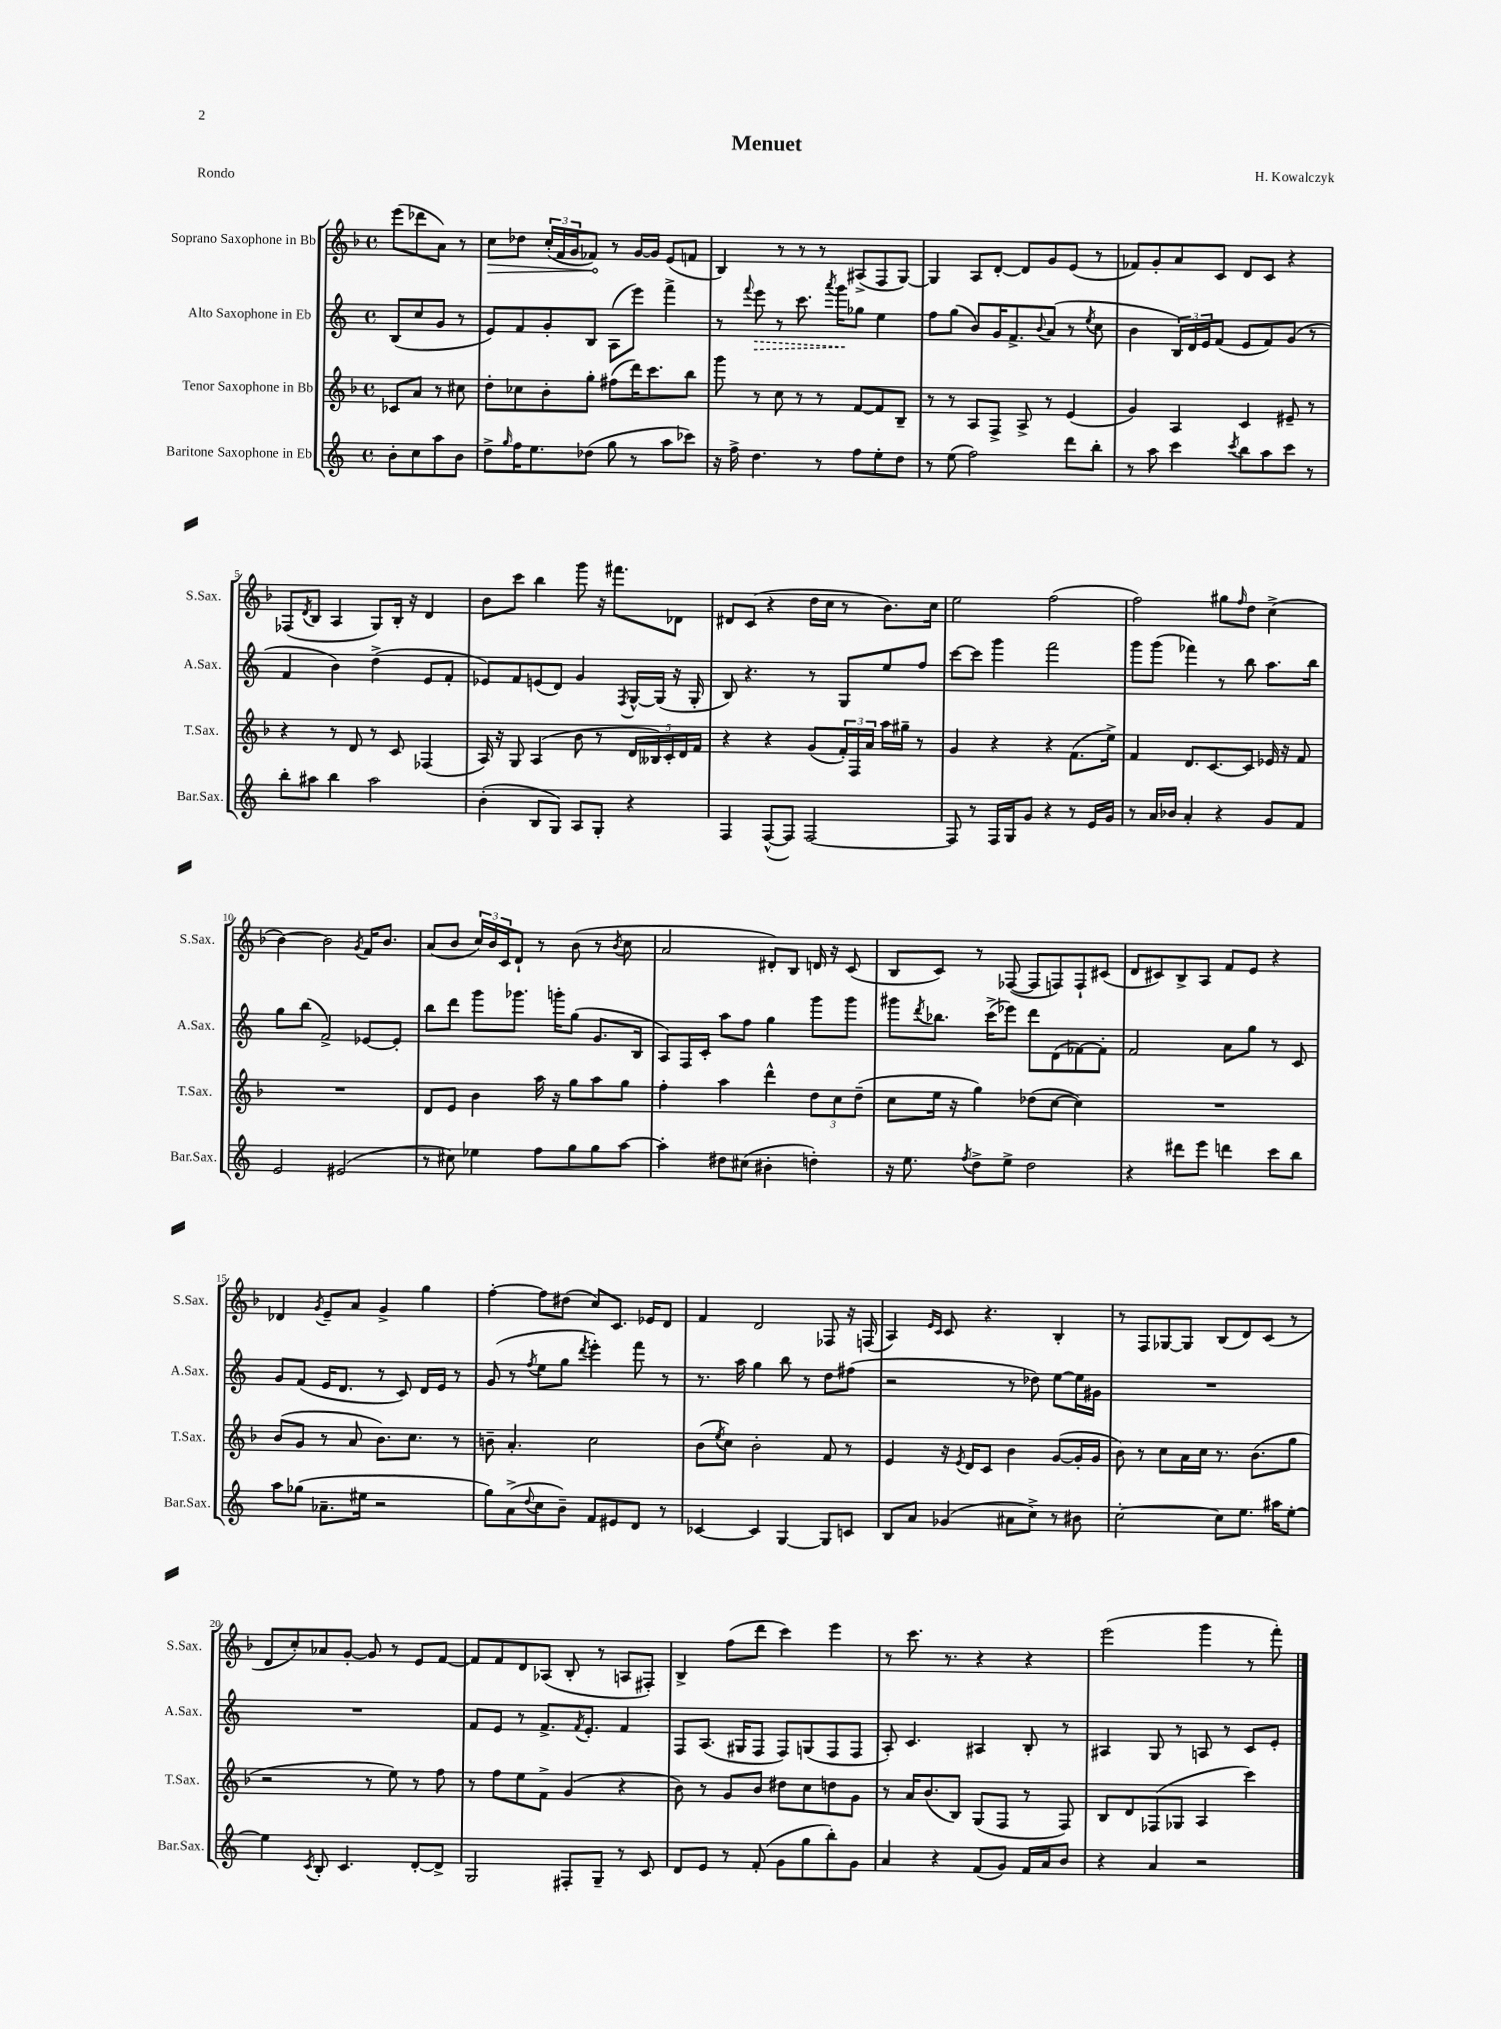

**kern	**kern	**kern	**kern
*staff4	*staff3	*staff2	*staff1
*clefG2	*clefG2	*clefG2	*clefG2
*k[]	*k[b-]	*k[]	*k[b-]
*M4/4	*M4/4	*M4/4	*M4/4
*met(c)	*met(c)	*met(c)	*met(c)
8b'	8c-	(8B	(8eee
8cc	8a	8cc	8ddd-
8aa	8r	8g	8a)
8b	8cc#	8r	8r
=	=	=	=
8dd^	8dd'	8e)	8cc
16qqgg	.	.	.
16ff	8cc-	8f	8dd-
8.ee	.	.	.
.	8b-'	8g'	(24cc'
.	.	.	24f
.	.	.	24g
(8dd-	8gg'	8B	8f-)
8gg	(8ff#	(8A	8r
8r	16ddd)	8eee)	[16g
.	8.ccc	.	16g]
8aa	.	4fff^	(8e
8ccc-)	8bb-	.	8f
=	=	=	=
16r	8ggg	8r	4B-)
16ff^	.	.	.
.	.	8qqfff	.
4.dd	8r	8eee	.
.	8cc	8r	8r
.	8r	8.ccc	8r
8r	8r	.	8r
.	.	8qaaa	.
.	.	16ggg	.
8ff	[8f	8gg-	(8A#^
8ee'	8f]	4ee	8F
8dd	8B-~	.	[8G)
=	=	=	=
8r	8r	8ff	4G]
(8ee	8r	(8gg	.
2ff)	8A	8b)	8A
.	8F^	16g	[8d'
.	.	8.f^	.
.	8A^	.	8d]
.	.	8qqb	.
.	8r	(8a	8g
8ddd	(4e	8r	(8e
.	.	8qee	.
8bb'	.	8cc	8r
=	=	=	=
8r	4g)	4b	8f-)
8aa	.	.	8g'
4ccc	4A	24B)	8a
.	.	24d	.
.	.	24e	.
.	.	(8f	8c
8qccc	.	.	.
8bb	4c	8e	8d
8aa	.	8f)	8c
8ccc	8e#~	(8g	4r
8r	8r	8r	.
=	=	=	=
8bb'	4r	4f	(8F-
.	.	.	8qd
8aa#	.	.	8B-
4bb	8r	4b)	4A
.	8d	.	.
2aa#	8r	(4dd^	8G)
.	8c	.	16B-'
.	.	.	16r
.	(4F-	8e	4d
.	.	8f'	.
=	=	=	=
(4b'	16A)	8e-)	8b-
.	16r	.	.
.	8G	8f	8ccc
8B	(4A	(8e	4bb-
8G)	.	8d)	.
8A	8b-	4g	8ggg
8G'	8r	.	16r
.	.	.	8.fff#
.	.	8qF	.
4r	20d	[16G^^	.
.	20B--)	.	.
.	.	(16G]	.
.	20c'	.	.
.	.	16r	8d-
.	20d	.	.
.	.	16G'	.
.	20f	.	.
=	=	=	=
4F	4r	8B)	8d#
.	.	4.r	(8c
([8F^^	4r	.	4r
8F])	.	.	.
[2F	(8g	8r	16dd
.	.	.	16cc
.	24f')	8G	8r
.	24F	.	.
.	24a	.	.
.	16aa	8ee	8.b-)
.	16gg#~	.	.
.	8r	8ff	.
.	.	.	16cc
=	=	=	=
8F]	4g	[8ccc	2ee
8r	.	8ccc]	.
16F	4r	4ggg	.
16G	.	.	.
8g	.	.	.
4r	4r	2fff	(2ff
8r	(8.f	.	.
16e	.	.	.
16g	16ee^)	.	.
=	=	=	=
8r	4f	8ggg	2ff)
16a	.	(8ggg	.
16b-	.	.	.
4a'	8.d	4fff-)	.
.	[8.c	.	.
4r	.	8r	8gg#
.	.	.	16qqff
.	8c]	8bb	8dd
8g	16e-	8.aa	(4cc^
.	16r	.	.
8f	8f	.	.
.	.	16bb	.
=	=	=	=
2e	1r	8gg	[4b-)
.	.	(8bb	.
.	.	2f^)	2b-]
(2e#	.	.	.
.	.	.	8qg
.	.	[8e-	16f
.	.	.	8.b-
.	.	8e-']	.
=	=	=	=
8r	8d	8bb	(8a
8cc#)	8e	8ddd	8b-
4ee-	4b-	8ggg	24cc)
.	.	.	24b-
.	.	.	24c
.	.	8.ggg-	8d`
8ff	16aa	.	8r
.	16r	16ggg'	.
8gg	8gg	(8gg	(8b-
8gg	8aa	8.g	8r
.	.	.	8qb-
[8aa	8gg	.	8cc
.	.	16B	.
=	=	=	=
4aa']	4ff'	8A)	2a
.	.	16F	.
.	.	16c'	.
8dd#	4aa	8aa	.
(8cc#	.	8ff	.
4b#'	4ddd^^	4gg	8d#')
.	.	.	8B-
4dd')	12dd	8ggg	16d
.	.	.	16r
.	12cc	.	.
.	.	8ggg	(8c
.	(12dd~	.	.
=	=	=	=
16r	8cc	8ggg#	8B-
8.ee	.	.	.
.	.	8qddd	.
.	16ee	8.bb-	8c)
.	16r	.	.
8qff	.	.	.
8dd^	4gg)	.	8r
.	.	(16ccc^	.
8ee^	.	8eee-)	([8F-
2dd	(8dd-	8ddd	8F-]
.	[8cc	(8d	8F)
.	4cc])	[8f-)	8F`
.	.	8f-']	(8c#
=	=	=	=
4r	1r	2f	8d
.	.	.	8c#)
8ddd#	.	.	8B-^
8eee	.	.	8A
4ddd	.	8a	8f
.	.	8gg	8e
8ccc	.	8r	4r
8bb	.	8c	.
=	=	=	=
8aa	(8b-	8g	4d-
(8gg-	8g	(8f	.
.	.	.	8qg
8.a-~	8r	16e	8e~
.	.	8.d	.
.	8a	.	8a
16ee#	.	.	.
2r	8.b-)	8r	4g^
.	.	8c)	.
.	8.cc	.	.
.	.	16d	4gg
.	.	16e	.
.	8r	8r	.
=	=	=	=
8gg)	8b~	(8g	[4ff'
(8a^	4.a'	8r	.
8qqdd	.	8qff	.
8cc	.	8ee	8ff]
8b~)	.	8gg	(8dd#
.	.	8qddd	.
8f	2cc	4eee')	8cc)
8e#	.	.	8.c
8d	.	8fff	.
.	.	.	16e-
8r	.	8r	8d
=	=	=	=
[4c-	(8b-	8.r	4f
.	8qee	.	.
.	8cc)	.	.
.	.	16aa	.
4c-]	2b-'	4gg	2d
[4G	.	8bb	.
.	.	8r	.
8G]	8f	8dd	8F-
8c	8r	(8ff#	16r
.	.	.	(16F
=	=	=	=
8B	4e	2r	4A)
8a	.	.	.
.	.	.	16qqe
.	.	.	16qqc
(4g-	16r	.	8c
.	8qe	.	.
.	16d	.	.
.	8c	.	4.r
8a#	4b-	8r	.
8cc^)	.	8dd-)	.
8r	([8g	[8ee	4B-'
8b#	16g']	16ee]	.
.	16g	16g#	.
=	=	=	=
[2cc'	8b-)	1r	8r
.	8r	.	8F
.	8cc	.	[8G-
.	16a	.	8G-]
.	16cc	.	.
8cc]	8.r	.	(8B-
8.ee	.	.	8d)
.	(8.b-	.	.
.	.	.	(8c
16aa#	.	.	.
[8ee'	8gg	.	8r
=	=	=	=
4ee]	2r	1r	8d
.	.	.	8cc')
8qc	.	.	.
8B'	.	.	8a-
4.c	.	.	[8g'
.	8r	.	8g]
.	8ee)	.	8r
[8d'	8r	.	8e
8d^]	8ff	.	[8f
=	=	=	=
2G	8r	8f	8f]
.	8ff	8e	8f
.	8ee	8r	8d
.	8f^	8.f^	(8A-
8F#'	(4g	.	8B-'
.	.	8qf	.
.	.	8.e'	.
8G~	.	.	8r
8r	4r	4f	8A
8c	.	.	8F#')
=	=	=	=
8d	8b-)	8F	4B-^
8e	8r	(8.A	.
8r	8g	.	(8ff
.	.	16G#	.
(8f'	8b-	8F	8ddd
8g	8dd#	8F)	4ccc)
8gg	8cc	(8G	.
8bb')	8dd	8F	4eee
8g	8g	8F	.
=	=	=	=
4a	8r	8A')	8r
.	16a	4.c	8.ccc
.	(8.b-	.	.
4r	.	.	.
.	.	.	8.r
.	8B-)	.	.
(8f	(8G	4A#	4r
8g)	8F	.	.
16f	8r	8B'	4r
16a	.	.	.
8b	8F)	8r	.
=	=	=	=
4r	8B-	4A#	(2eee
.	8d	.	.
4a	(8F-	8G	.
.	8G-	8r	.
2r	4A	8A	4ggg
.	.	8r	.
.	4ccc)	8c	8r
.	.	8e'	8fff')
==	==	==	==
*-	*-	*-	*-
